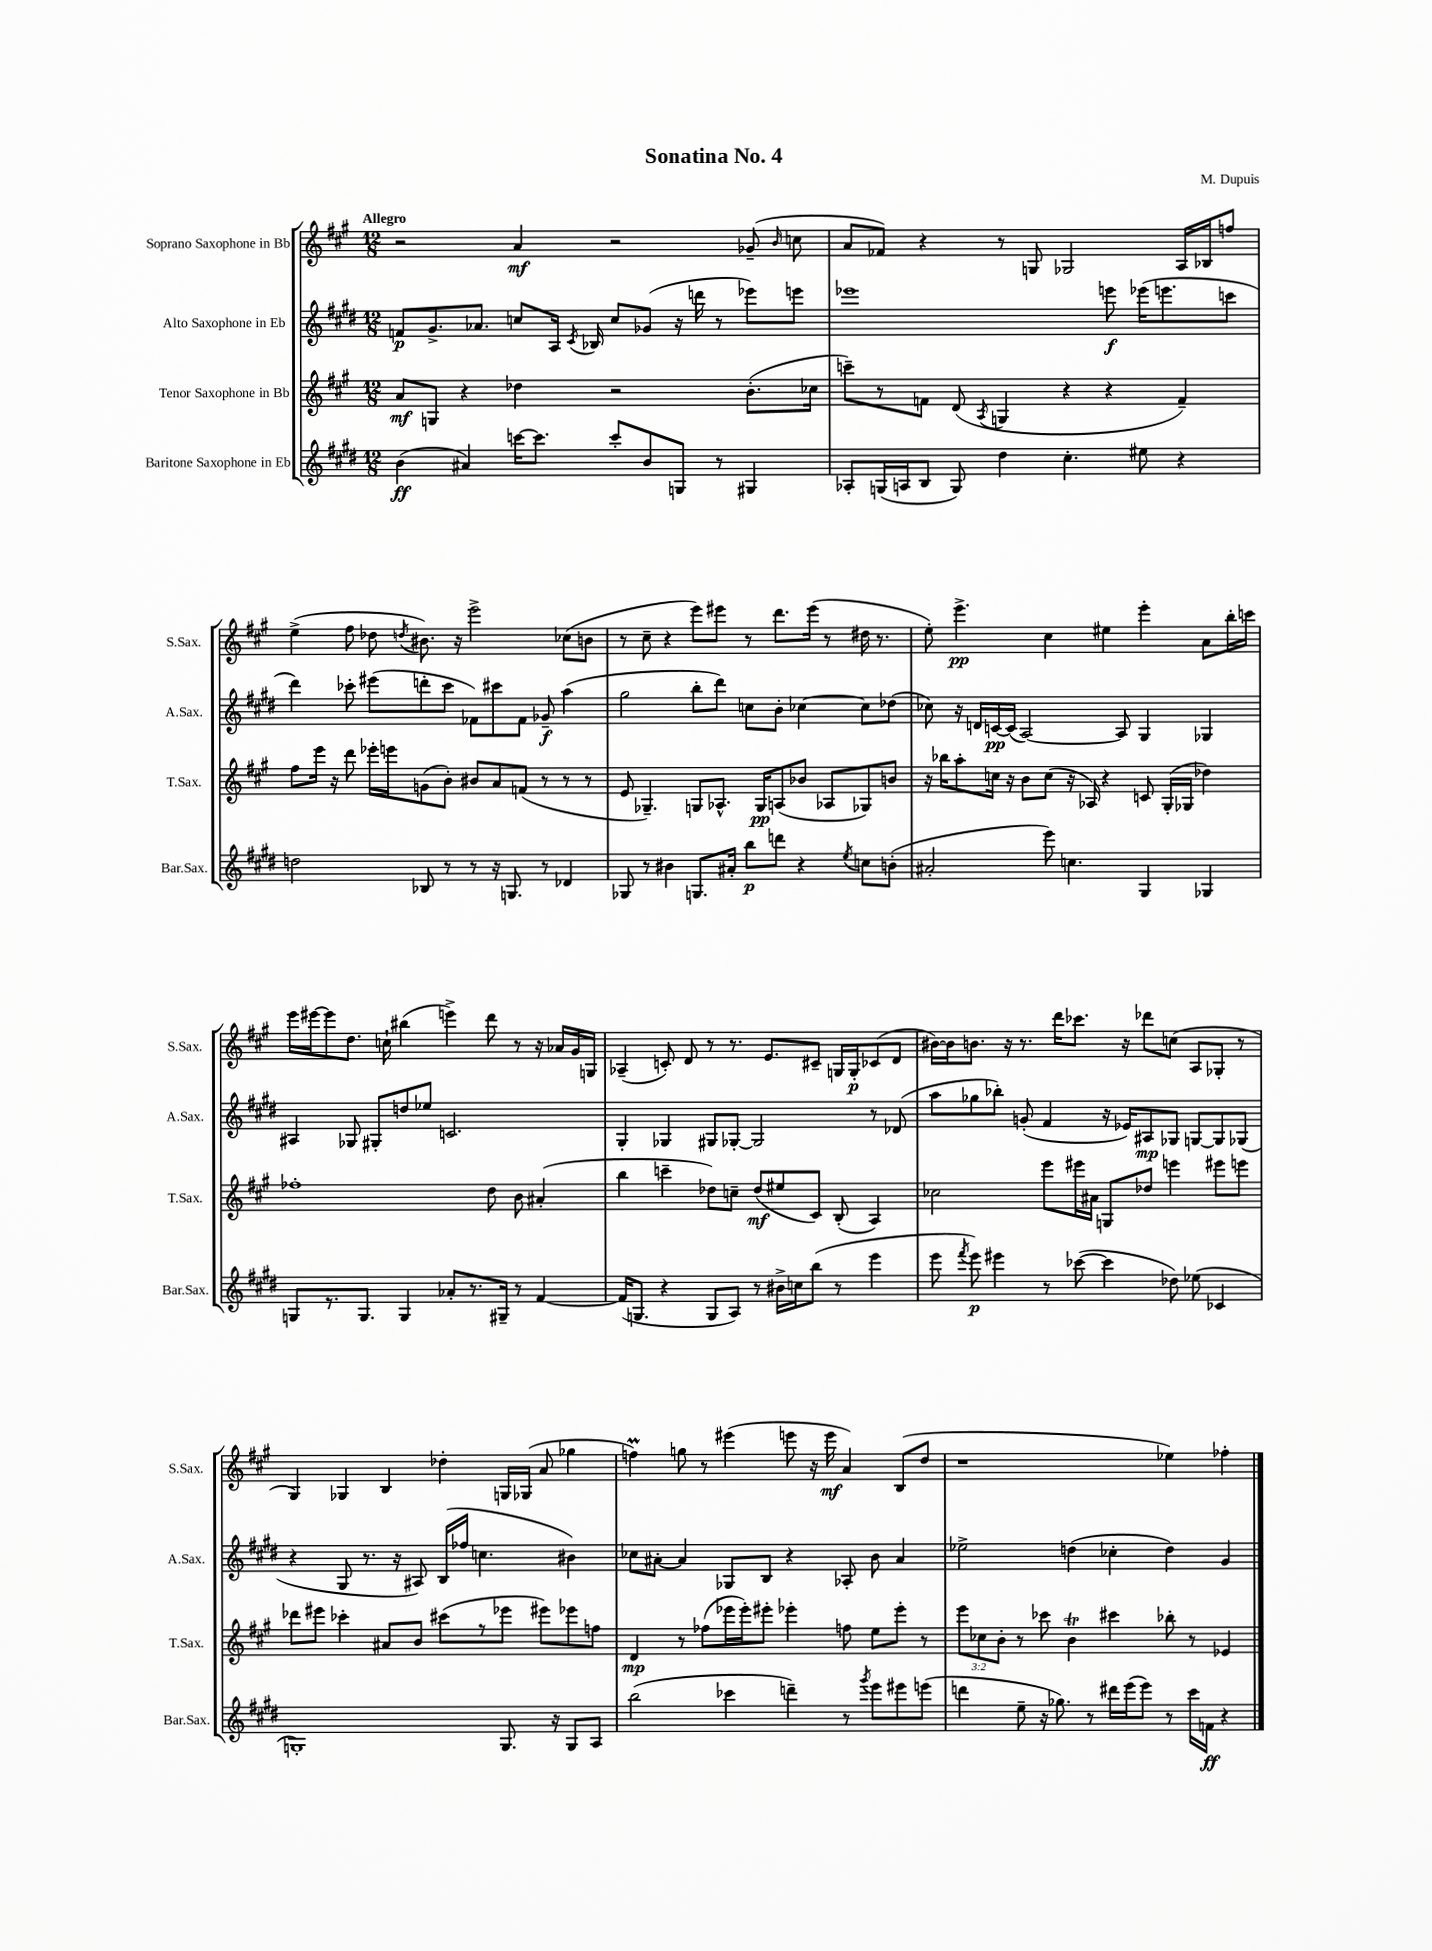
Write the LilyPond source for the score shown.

\header { title = "Sonatina No. 4" composer = "M. Dupuis" }
<<
\new StaffGroup <<
\new Staff = "s0" \with { instrumentName = "Soprano Saxophone in Bb" shortInstrumentName = "S.Sax." } {
    \clef treble \key a \major \numericTimeSignature \time 12/8 \tempo "Allegro"
    \autoBeamOff r2 a'4\mf r2 ges'8--( \grace { b'16 } c''8 |
    a'8[ fes'8]) r4 r8 g8 ges2 a16[ bes16 f''8] |
    e''4->( fis''8 des''8 \acciaccatura { d''8 } bis'8.) r16 e'''2-> ces''8[( b'8] |
    r8 cis''8-- r4 e'''8[) eis'''8] r8 d'''8.[ eis'''16]( r8 dis''16 r8. |
    e''8-.) e'''4.->\pp cis''4 eis''4 e'''4-. a'8[ b''16-. c'''16] |
    e'''16[ eis'''16~ eis'''8 d''8.] c''16-! bis''4( e'''4->) d'''8 r8 r16 aes'16[ gis'16 g16] |
    aes4--( c'8-.) d'8 r8 r8. e'8.[ cis'8]-- g16[ g16-.\p ces'8( d'8] |
    bis'16[~) bis'16 b'8.] r16 r8. d'''16[ ces'''8.] r16 des'''8[ c''8]( a8[ ges8]-. r8 |
    gis4) ges4 b4 des''4-. g16[ ges16]( a'8 ges''4 |
    f''4\prall) g''8 r8 eis'''4( e'''8 r16 e'''16\mf a'4) b8[( d''8] |
    r1 ees''4) fes''4-. \bar "|." |
}
\new Staff = "s1" \with { instrumentName = "Alto Saxophone in Eb" shortInstrumentName = "A.Sax." } {
    \clef treble \key e \major \numericTimeSignature \time 12/8
    \autoBeamOff f'8[\p gis'8.-> aes'8.] c''8[ a16] \acciaccatura { cis'8 } bes16 c''8[ ges'8]( r16 d'''16 r8 ees'''8[) e'''8] |
    ees'''1 e'''8\f ees'''16[( e'''8. c'''8] |
    dis'''4) ces'''8-. eis'''8[( d'''8-. ces'''8] fes'8[) cis'''8 fes'8] ges'8--\f a''4( |
    gis''2 b''8[-. dis'''8]) c''8[ b'8]-. ces''4~ ces''8[ des''8]( |
    ces''8) r16 d'16[ c'16~\pp c'16]( a2~) a8 gis4 ges4 |
    ais4 ges8 gis8[-. d''8 ees''8] c'2. |
    gis4-. ges4 gis8[ ges8]~-. ges2 r8 des'8( |
    a''8[ ges''8 bes''8]-.) g'8-.( fis'4 r16 ees'16[) ais8\mp ges8] g8[~ g8 ges8]( |
    r4 gis8 r8. r16 ais8) b16[( fes''16] c''4. bis'4) |
    ces''8[ ais'8]~-. ais'4 ges8[ b8] r4 aes8-. b'8 ais'4 |
    ees''2-> d''4( ces''4-. d''4) gis'4 \bar "|." |
}
\new Staff = "s2" \with { instrumentName = "Tenor Saxophone in Bb" shortInstrumentName = "T.Sax." } {
    \clef treble \key a \major \numericTimeSignature \time 12/8 \override Staff.TupletNumber.text = #tuplet-number::calc-fraction-text
    \autoBeamOff a'8[\mf g8] r4 des''4 r2 b'8.[-.( ces''16] |
    c'''8[--) r8 f'8] d'8( \acciaccatura { a8 } g4 r4 r4 f'4--) |
    fis''8[ e'''16] r16 d'''8 ees'''16[-. e'''16 g'8( b'8]-.) bis'8[ a'8 f'8]( r8 r8 r8 |
    e'8 ges4.--) g8[ aes8.]-^ g16[\pp a8( bes'8] aes8[ ges8) b'8] |
    r16 bes''16[ a''8-. c''16] r16 b'8[ c''8]( r16 aes16) r4 c'8 gis16[-.( ges16] des''4) |
    fes''1-. d''8 b'8 ais'4-.( |
    b''4 c'''4-- des''8[) c''8]-- des''8[\mf( eis''8 cis'8]) b8-.( a4) |
    ces''2 e'''8[ eis'''16 ais'16] g8[ des''8] e'''4 eis'''8[ e'''8] |
    des'''8[ eis'''8] ces'''4-. ais'8[ b'8] cis'''8[( r8 ees'''8] eis'''8[) ees'''8 f''8] |
    d'4\mp r8 fes''8[( ees'''16 ees'''16-.) eis'''8]-. ees'''4-. f''8 e''8[ ees'''8]-. r8 |
    \tuplet 3/2 { e'''8[ ces''8 b'8]-. } r8 ces'''8 b'4\trill cis'''4 bes''8-. r8 ees'4 \bar "|." |
}
\new Staff = "s3" \with { instrumentName = "Baritone Saxophone in Eb" shortInstrumentName = "Bar.Sax." } {
    \clef treble \key e \major \numericTimeSignature \time 12/8
    \autoBeamOff b'4\ff( ais'4) c'''16[~ c'''8.] c'''8[-. b'8 g8] r8 gis4 |
    aes8[-. g16( a16 b8] g8) dis''4 cis''4.-. eis''8 r4 |
    d''2 bes8 r8 r8 r16 g8. r8 des'4 |
    ges8 r8 bis'4 g8.[ ais'16]-. b''8[\p d'''8] r4 \acciaccatura { e''8 } c''8[ b'8]-.( |
    ais'2-. e'''8) c''4. gis4 ges4 |
    g8[ r8. g8.] g4 aes'8[-. r8. gis16]-- r8 fis'4~ |
    fis'16[( g8.] r4 g8[ a8]) r8 bis'16[-> c''16 b''8]( r8 e'''4 |
    e'''8 \acciaccatura { fis'''8 } e'''8\p) eis'''4 r8 ces'''8~( ces'''4 des''8) ees''8( ces'4 |
    g1-.) g8. r16 g8[ a8] |
    b''2( ces'''4 d'''4--) r8 \acciaccatura { gis'''8 } e'''8[ eis'''8 e'''8]( |
    d'''4 e''8-- r16 ges''8.) r8 dis'''16[ e'''16( e'''8]) r8 cis'''16[ f'16]\ff r4 \bar "|." |
}
>>
>>
\layout { \context { \Score \remove "Bar_number_engraver" } }
